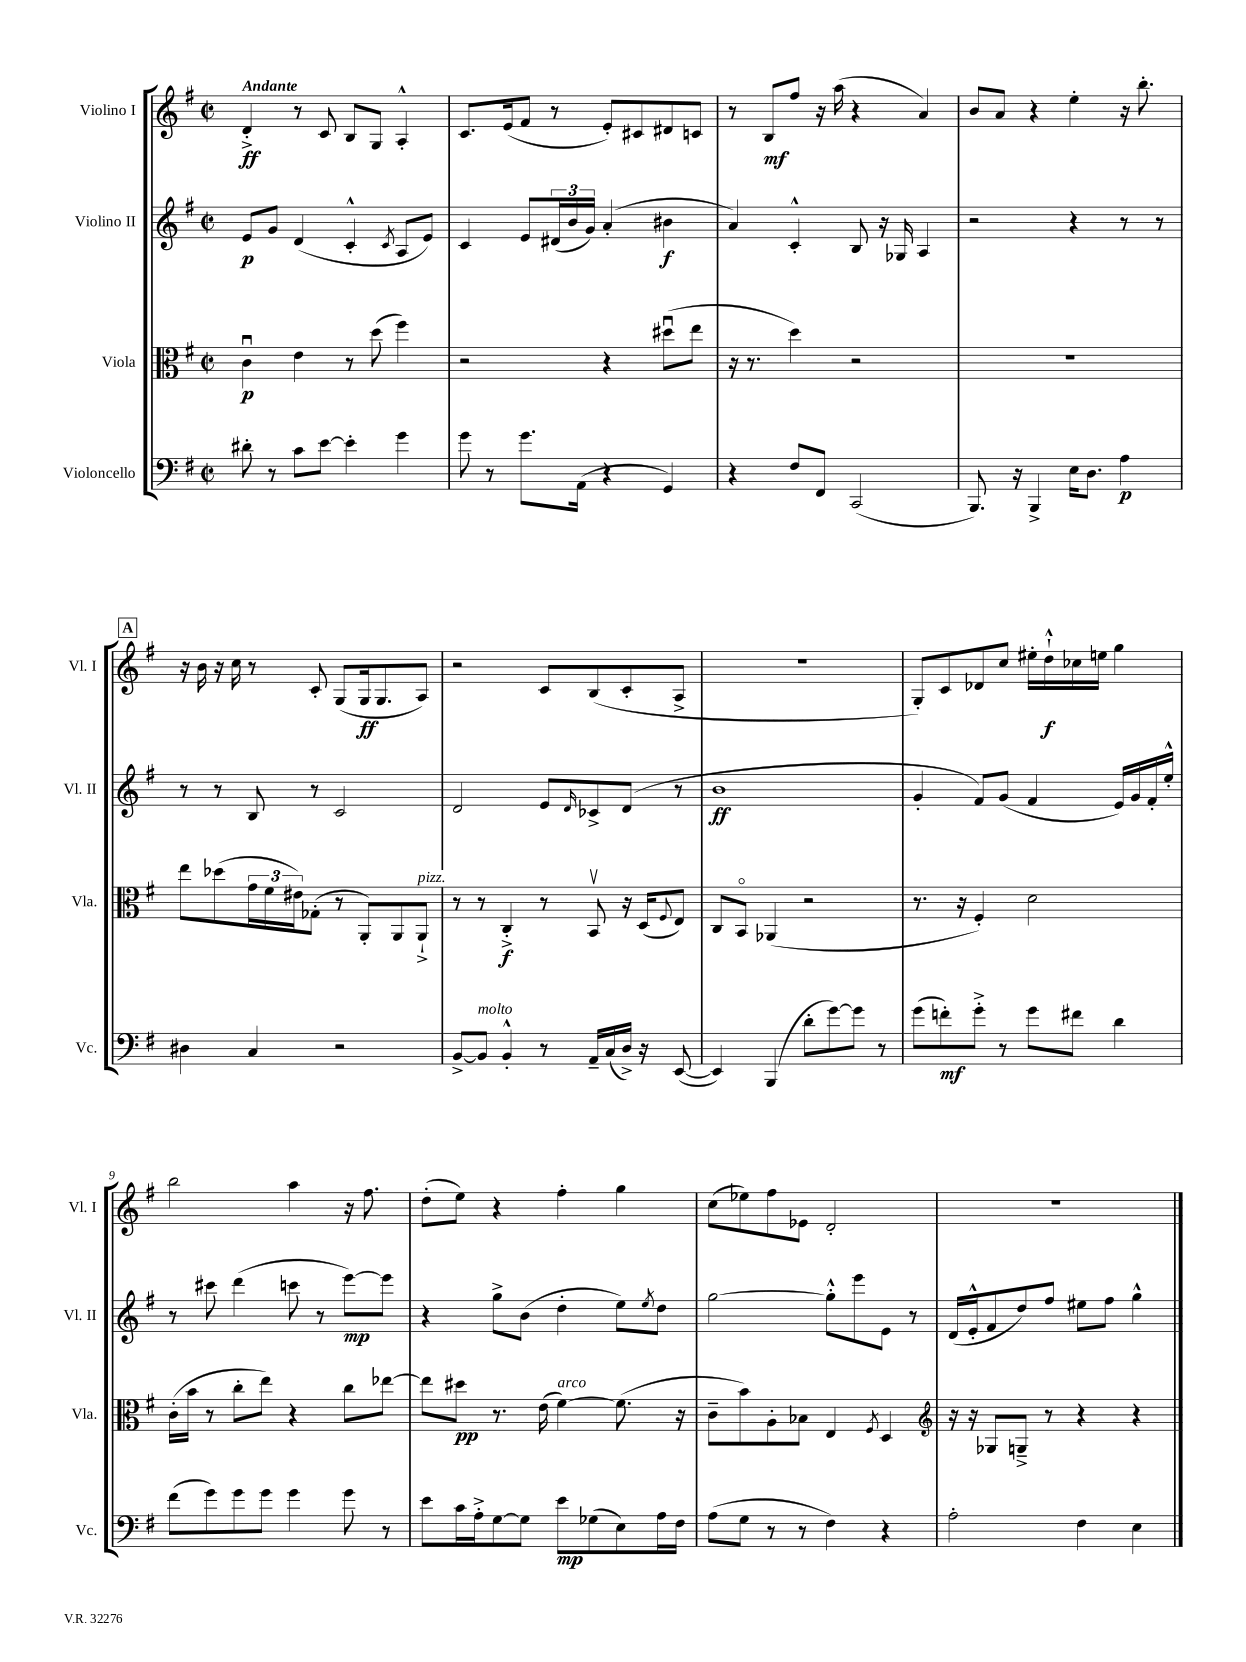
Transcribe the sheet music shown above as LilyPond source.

<<
\new StaffGroup <<
\new Staff = "s0" \with { instrumentName = "Violino I" shortInstrumentName = "Vl. I" } {
    \clef treble \key g \major \defaultTimeSignature \time 2/2 \tempo "Andante"
    d'4-.->\ff r8 c'8 b8 g8 a4-.-^ |
    c'8. e'16( fis'8 r8 e'8-.) cis'8 dis'8 c'8 |
    r8 b8\mf fis''8 r16 a''16( r4 a'4) |
    b'8 a'8 r4 e''4-. r16 b''8.-. |
    \mark \markup { \box "A" } r16 b'16 r16 c''16 r8 c'8-. g8( g16\ff g8. a8) |
    r2 c'8 b8( c'8-. a8-> |
    R1 |
    g8-.) c'8 des'8 c''8 eis''16-. d''16-!-^\f ces''16 e''16 g''4 |
    b''2 a''4 r16 fis''8. |
    d''8-.( e''8) r4 fis''4-. g''4 |
    c''8( ees''8) fis''8 ees'8 d'2-. |
    R1 \bar "|." |
}
\new Staff = "s1" \with { instrumentName = "Violino II" shortInstrumentName = "Vl. II" } {
    \clef treble \key g \major \defaultTimeSignature \time 2/2
    e'8\p g'8 d'4( c'4-.-^ \acciaccatura { c'8 } a8 e'8) |
    c'4 e'8 \tuplet 3/2 { dis'16( b'16 g'16) } a'4-.( bis'4\f |
    a'4) c'4-.-^ b8 r16 ges16 a4 |
    r2 r4 r8 r8 |
    \mark \markup { \box "A" } r8 r8 b8 r8 c'2 |
    d'2 e'8 \grace { d'16 } ces'8-> d'8( r8 |
    b'1\ff |
    g'4-. fis'8) g'8( fis'4 e'16) g'16 fis'16-. e''16-.-^ |
    r8 cis'''8 d'''4( c'''8 r8 e'''8~\mp) e'''8 |
    r4 g''8-> b'8( d''4-. e''8) \acciaccatura { e''8 } d''8 |
    g''2~ g''8-.-^ e'''8 e'8 r8 |
    d'16( e'16-.-^ fis'8 d''8) fis''8 eis''8 fis''8 g''4-^ \bar "|." |
}
\new Staff = "s2" \with { instrumentName = "Viola" shortInstrumentName = "Vla." } {
    \clef alto \key g \major \defaultTimeSignature \time 2/2
    c'4\downbow\p e'4 r8 d''8( fis''4) |
    r2 r4 dis''8\downbow( e''8 |
    r16 r8. d''4) r2 |
    r1 |
    \mark \markup { \box "A" } e''8 des''8( \tuplet 3/2 { g'16 fis'16 eis'16) } ges8-.( r8 a,8-.) a,8 a,8-!->^\markup { \italic "pizz." } |
    r8 r8 c4-.->\f r8 b,8\upbow r16 d16( \appoggiatura { fis8 } e8) |
    c8 b,8\flageolet aes,4( r2 |
    r8. r16 fis4-.) d'2 |
    c'16-.( b'16 r8 c''8-. e''8) r4 c''8 ees''8~ |
    ees''8 dis''8\pp r8. e'16( fis'4~^\markup { \italic "arco" }) fis'8.( r16 |
    c'8-- b'8) a8-. bes8 e4 \acciaccatura { fis8 } d4 |
    \clef treble r16 r16 ges8 g8---> r8 r4 r4 \bar "|." |
}
\new Staff = "s3" \with { instrumentName = "Violoncello" shortInstrumentName = "Vc." } {
    \clef bass \key g \major \defaultTimeSignature \time 2/2
    dis'8-. r8 c'8 e'8~ e'4-. g'4 |
    g'8 r8 g'8. a,16( r4 g,4) |
    r4 fis8 fis,8 c,2( |
    b,,8.) r16 b,,4-> e16 d8. a4\p |
    \mark \markup { \box "A" } dis4 c4 r2 |
    b,8~-> b,8^\markup { \italic "molto" } b,4-.-^ r8 a,16-- c16( d16->) r16 e,8~( |
    e,4) b,,4( d'8-. g'8~) g'8 r8 |
    g'8( f'8-.\mf) g'8-.-> r8 g'8 fis'8 d'4 |
    fis'8( g'8) g'8 g'8 g'4 g'8 r8 |
    e'8 c'16 a16-.-> g8~ g8 e'8\mp ges8( e8) a16 fis16 |
    a8( g8 r8 r8 fis4) r4 |
    a2-. fis4 e4 \bar "|." |
}
>>
>>
